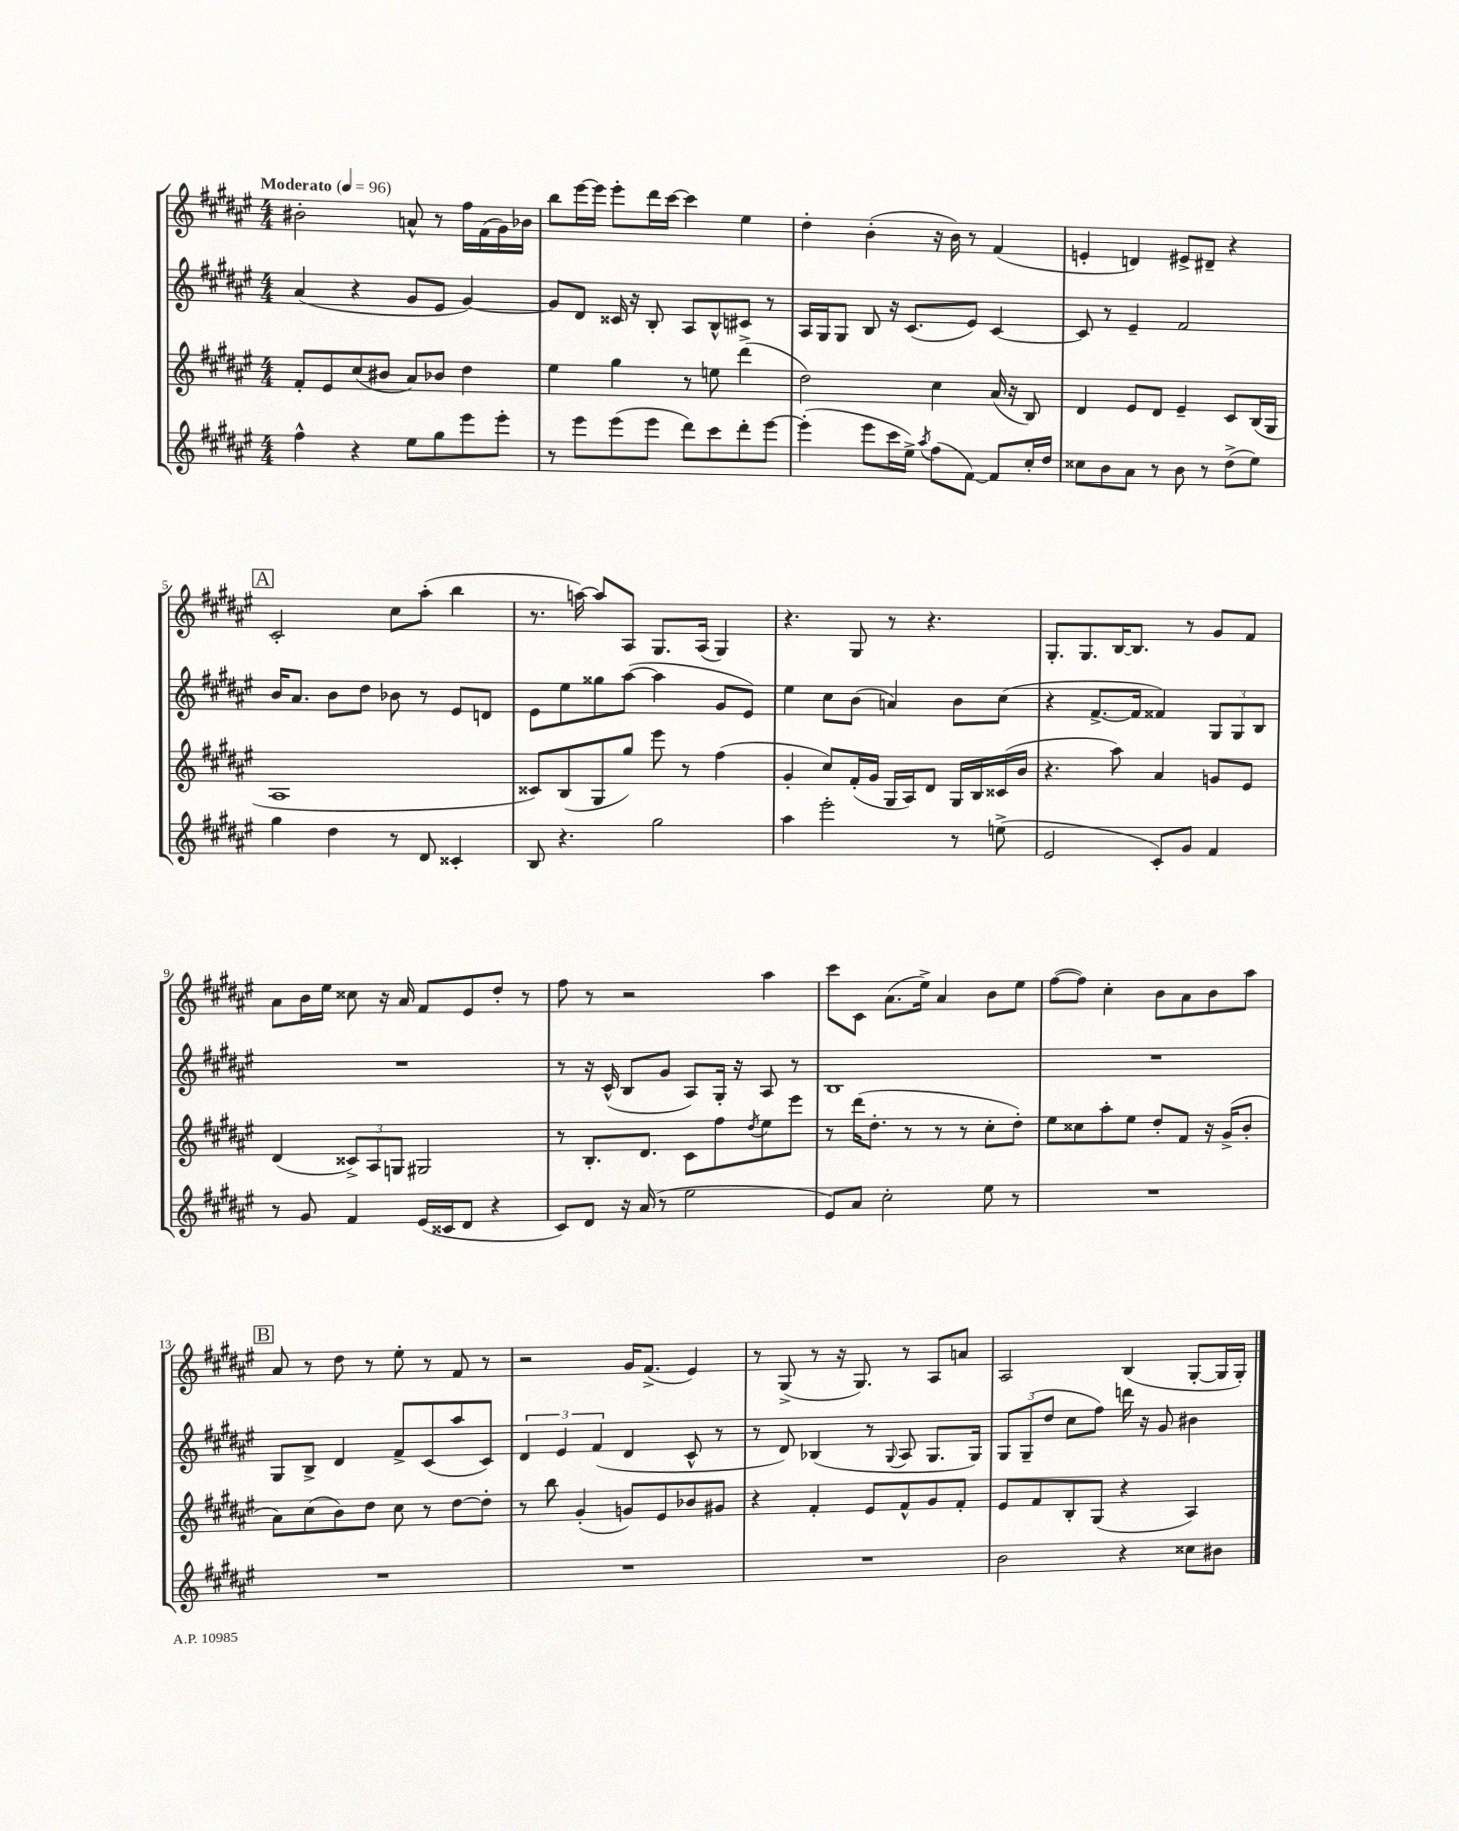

**kern	**kern	**kern	**kern
*part4	*part3	*part2	*part1
*staff4	*staff3	*staff2	*staff1
*clefG2	*clefG2	*clefG2	*clefG2
*k[f#c#g#d#a#e#]	*k[f#c#g#d#a#e#]	*k[f#c#g#d#a#e#]	*k[f#c#g#d#a#e#]
*M4/4	*M4/4	*M4/4	*M4/4
*MM96	*MM96	*MM96	*MM96
=1	=1	=1	=1
!	!	!	!LO:TX:a:B:t=Moderato
4ff#^^\	8f#'/L	(4a#/	2b#X'\
.	8e#/	.	.
4r	(8cc#/	4r	.
.	8b#X/J	.	.
8ee#\L	8a#/L)	8g#/L	8an^^/
8gg#\	8b-X/J	8e#/J	8r
8eee#\	4dd#\	[4g#/)	16ff#\LL
.	.	.	(16f#\
8eee#'\J	.	.	16g#\)
.	.	.	16b-X\JJ
=2	=2	=2	=2
8r	4ee#\	8g#/L]	8bb\L
8eee#\L	.	8d#/J	[16eee#\L
.	.	.	16eee#\JJ]
(8eee#\	4gg#\	16c##X/	8eee#'\L
.	.	16r	.
8eee#\J	.	8B'/	16ddd#\L
.	.	.	[16ccc#\JJ
8ddd#\L)	8r	8A#/L	4ccc#\]
8ccc#\	8een\	8B^^/	.
8ddd#'\	(4ddd#^\	8c#X/J	4ee#\
[8eee#\J	.	8r	.
=3	=3	=3	=3
(4eee#'\]	2dd#\)	16A#/LL	4dd#'\
.	.	16G#/J	.
.	.	8G#/J	.
8eee#\L	.	8B/	(4b'\
16ccc#\L	.	16r	.
16ee#^\JJ)	.	(8.c#/L	.
8qaa#/	.	.	.
(8ff#\L	4cc#\	.	16r
.	.	.	16b\)
[8f#\J)	.	8e#/J)	8r
8f#/L]	(16a#/	[4c#/	(4f#/
.	16r	.	.
16cc#'/L	8B/)	.	.
16dd#/JJ	.	.	.
=4	=4	=4	=4
8cc##X\L	4d#/	8c#/]	4en'/
8b\	.	8r	.
8a#\J	8e#/L	4e#~/	4dn/)
8r	8d#/J	.	.
8b\	4e#~/	2f#/	8e#X^/L
8r	.	.	8d#X~/J
(8dd#^\L	8c#/L	.	4r
8ee#\J)	(16B/L	.	.
.	16G#/JJ	.	.
!!LO:LB:g=z
!!LO:REH:place=s1:t=A
=5	=5	=5	=5
4gg#\	1A#	16b/KL	2c#'/
.	.	8.a#/J	.
4dd#\	.	8b\L	.
.	.	8dd#\J	.
8r	.	8b-X\	8cc#\L
8d#/	.	8r	(8aa#'\J
4c##X'/	.	8e#/L	4bb\
.	.	8dn/J	.
=6	=6	=6	=6
8B/	8c##X/L)	8e#\L	8.r
4.r	(8B/	8ee#\	.
.	.	.	[16aan\)
.	8G#/	8gg##X\	8aa/L]
.	8gg#/J)	([8aa#\J	8A#/J
2gg#\	8eee#\	4aa#\]	8.G#/L
.	8r	.	.
.	.	.	(16A#/Jk
.	(4ff#\	8g#/L	4G#/)
.	.	8e#/J)	.
=7	=7	=7	=7
4aa#\	4g#'/	4ee#\	4.r
2eee#'\	8cc#/L)	8cc#\L	.
.	(16f#'/L	(8b\J	8G#/
.	16g#/JJ	.	.
.	16G#/LL	4an/)	8r
.	16A#/J)	.	.
.	8d#/J	.	4.r
8r	16G#/LL	8b\L	.
.	16B/	.	.
(8een^\	(16c##X/	(8cc#\J	.
.	16b/JJ	.	.
=8	=8	=8	=8
2e#/	4.r	4r	8.G#'/L
.	.	.	8.G#/
.	.	[8.f#^/L	.
.	8aa#\)	.	[16B/K
.	.	16f#/Jk]	8.B/J]
8c#'/L)	4a#/	4f##X/)	.
8g#/J	.	.	8r
4f#/	8gn/L	12G#/L	8g#/L
.	.	12G#/	.
.	8e#/J	.	8f#/J
.	.	12B/J	.
!!LO:LB:g=z
=9	=9	=9	=9
8r	(4d#/	1r	8a#\L
8g#/	.	.	16b\L
.	.	.	16ee#\JJ
4f#/	12c##X^/L)	.	8cc##X\
.	12A#/	.	.
.	.	.	16r
.	12Gn/J	.	.
.	.	.	16a#/
(16e#/LL	2G#X/	.	8f#/L
16c##X/J	.	.	.
8d#/J	.	.	8e#/
4r	.	.	8dd#'/J
.	.	.	8r
=10	=10	=10	=10
8c#/L)	8r	8r	8ff#\
8d#/J	8.B'/L	16r	8r
.	.	(16c#^^/	.
16r	.	8B/L	2r
(16a#/	8.d#/J	.	.
8r	.	8g#/J	.
2ee#\	8c#\L	8A#/L)	.
.	8ff#\	16G#'/Jk	.
.	.	16r	.
.	8qdd#/	.	.
.	8ee#\	8A#/	4aa#\
.	8eee#\J	8r	.
=11	=11	=11	=11
8e#/L)	8r	1B	8ccc#\L
8a#/J	(16ddd#\KL	.	8c#\J
.	8.dd#'\J	.	.
2cc#'\	.	.	(8.a#\L
.	8r	.	.
.	.	.	16ee#^\Jk)
.	8r	.	4a#/
.	8r	.	.
8ee#\	8cc#'\L	.	8b\L
8r	8dd#'\J)	.	8ee#\J
=12	=12	=12	=12
1r	8ee#\L	1r	([8ff#\L
.	8cc##X\	.	8ff#\J])
.	8aa#'\	.	4cc#'\
.	8ee#\J	.	.
.	8dd#'/L	.	8b\L
.	8f#/J	.	8a#\
.	16r	.	8b\
.	(16g#^/KL	.	.
.	8b'/J	.	8aa#\J
!!LO:LB:g=z
!!LO:REH:place=s1:t=B
=13	=13	=13	=13
1r	8a#\L)	8G#/L	8a#/
.	(8cc#\	8B^/J	8r
.	8b\)	4d#/	8dd#\
.	8dd#\J	.	8r
.	8cc#\	8f#^/L	8ee#'\
.	8r	(8c#/	8r
.	[8dd#\L	8aa#/	8f#/
.	8dd#'\J]	8c#/J)	8r
=14	=14	=14	=14
1r	8r	6d#/	2r
.	8bb\	.	.
.	.	6e#/	.
.	(4g#'/	.	.
.	.	(6f#/	.
.	8gn/L)	4d#/	16g#/KL
.	.	.	(8.f#^/J
.	8e#/	.	.
.	8b-X/	8c#^^/	4e#/)
.	8g#X/J	8r	.
=15	=15	=15	=15
1r	4r	8r	8r
.	.	8d#/)	(8G#^/
.	4f#'/	(4B-X/	8r
.	.	.	16r
.	.	.	8.G#/)
.	8e#/L	8r	.
.	.	8qqG#/	.
.	8f#^^/	8A#/	8r
.	8g#/	8.G#/L	8A#/L
.	8f#'/J	.	8an/J
.	.	16G#/Jk)	.
=16	=16	=16	=16
2b\	8e#/L	12G#/L	2A#/
.	.	(12G#~/	.
.	8f#/	.	.
.	.	12dd#/J	.
.	8B'/	8cc#\L	.
.	(8G#/J	8ff#\J)	.
4r	4r	16dddn\	(4B/
.	.	16r	.
.	.	8g#/	.
8cc##X\L	4A#/)	4b#X\	[8G#'/L
8b#X\J	.	.	16G#/L]
.	.	.	16G#'/JJ)
==	==	==	==
*-	*-	*-	*-
